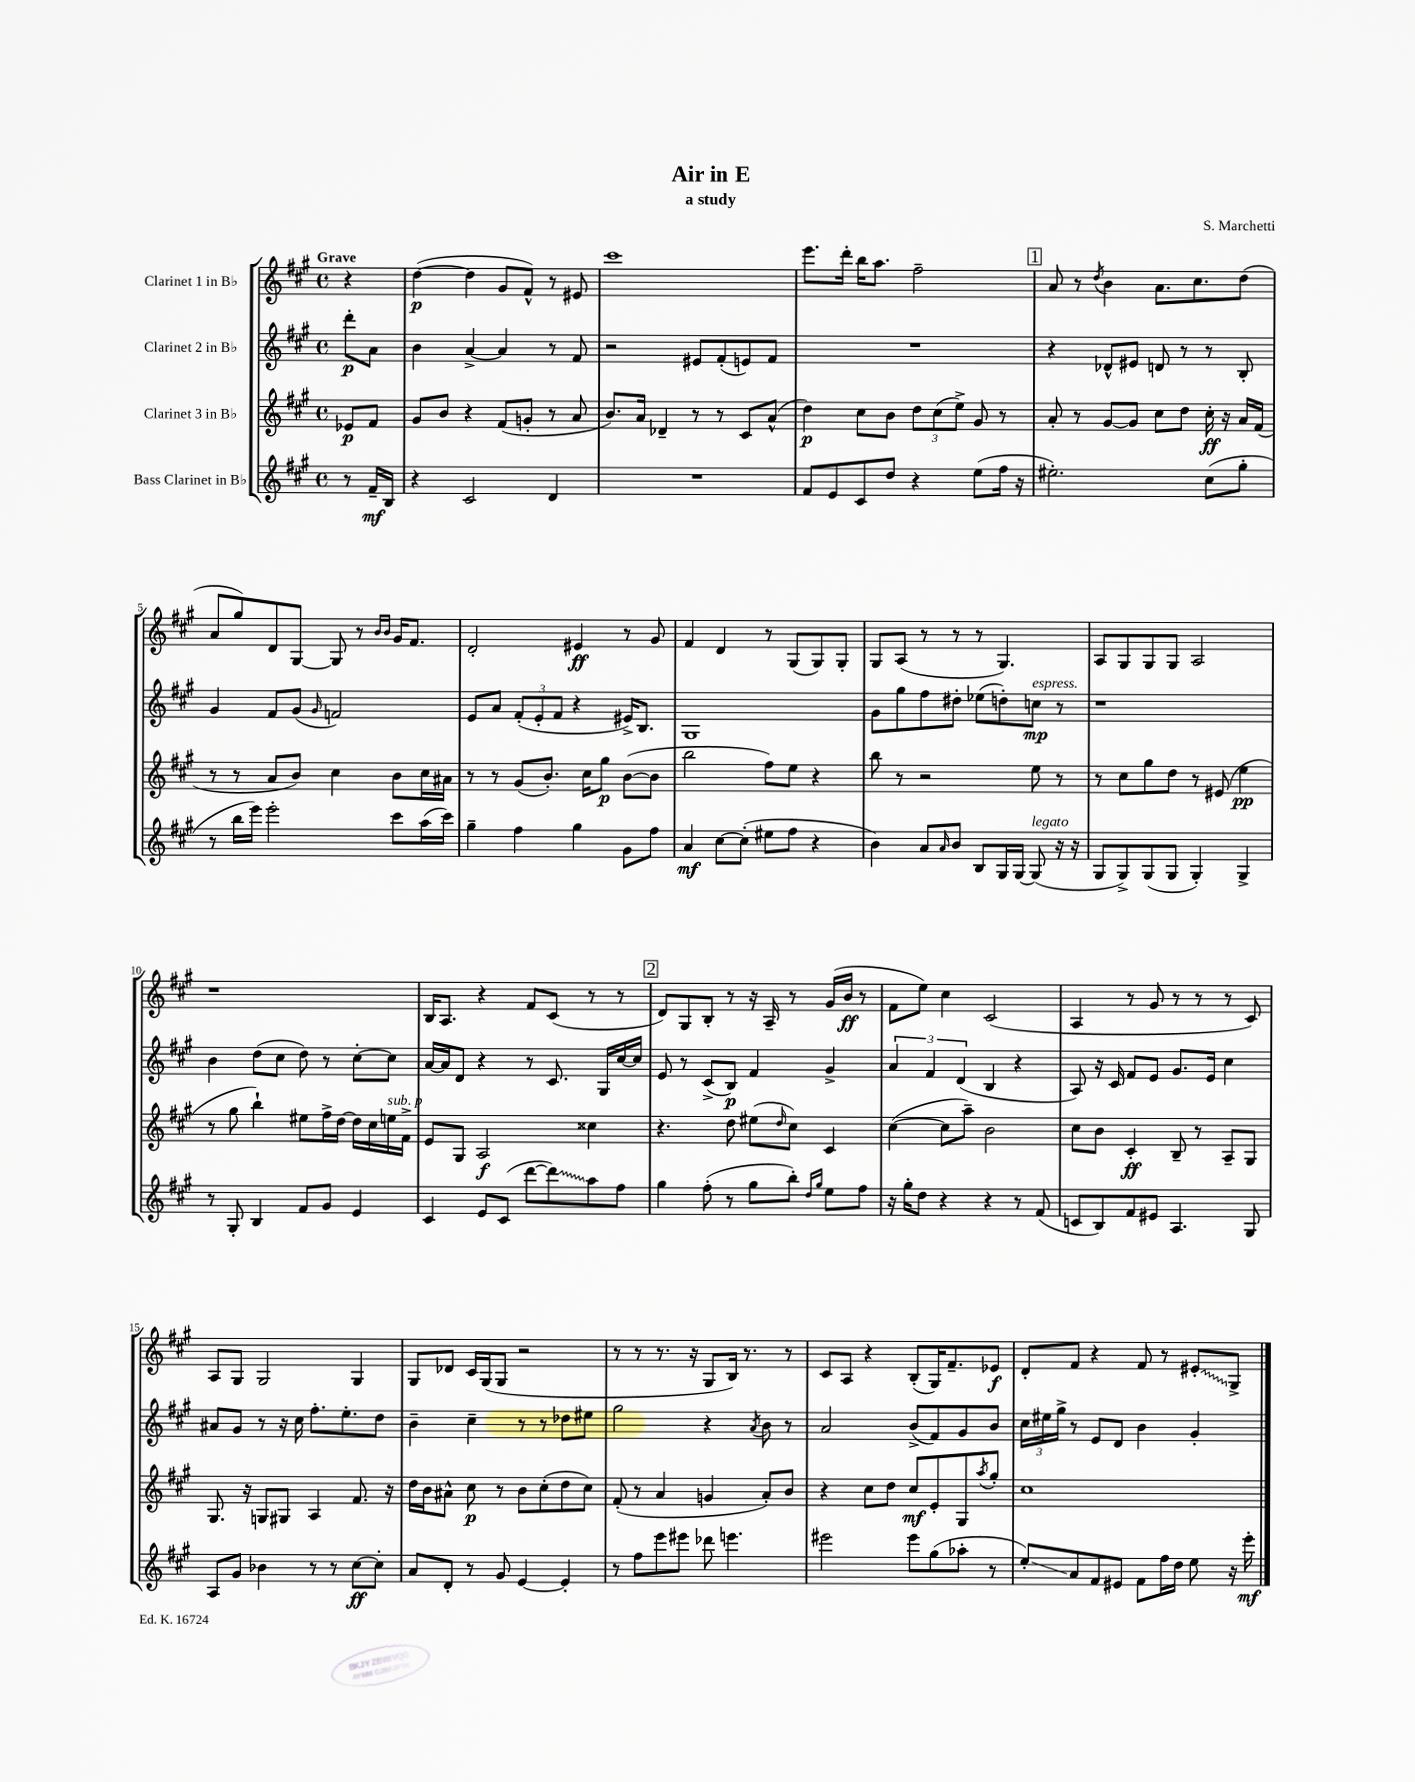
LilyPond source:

\header { title = "Air in E" composer = "S. Marchetti" subtitle = "a study" }
<<
\new StaffGroup <<
\new Staff = "s0" \with { instrumentName = "Clarinet 1 in Bb" } {
    \clef treble \key a \major \defaultTimeSignature \time 4/4 \partial 4 \tempo "Grave"
    r4 |
    d''4~\p( d''4 gis'8 fis'8-^) r8 eis'8 |
    cis'''1 |
    e'''8. d'''16-. b''16 a''8. fis''2-- |
    \mark \markup { \box "1" } a'8 r8 \acciaccatura { d''8 } b'4 a'8. cis''8. d''8( |
    a'8 gis''8) d'8 gis8~ gis8 r8 \grace { b'16 b'16 } gis'16 fis'8. |
    d'2-. eis'4\ff r8 gis'8 |
    fis'4 d'4 r8 gis8( gis8) gis8-. |
    gis8 a8( r8 r8 r8 gis4.) |
    a8 gis8 gis8 gis8 a2 |
    r1 |
    b16 a8. r4 fis'8 cis'8( r8 r8 |
    \mark \markup { \box "2" } d'8) gis8 b8-. r8 r16 a16-- r8 gis'16( b'16\ff r8 |
    fis'8 e''8) cis''4 cis'2( |
    a4 r8 gis'8 r8 r8 r8 cis'8) |
    a8 gis8 gis2 gis4 |
    gis8 des'8 cis'16 gis16( gis8 r2 |
    r8 r8 r8. r16 gis8 b16) r8. r8 |
    cis'8 a8 r4 b8-.( gis16) fis'8.-- ees'8\f |
    d'8-. fis'8 r4 fis'8 r8 \once \override Glissando.style = #'zigzag eis'8-.\glissando gis8-> \bar "|." |
}
\new Staff = "s1" \with { instrumentName = "Clarinet 2 in Bb" } {
    \clef treble \key a \major \defaultTimeSignature \time 4/4 \partial 4
    d'''8-.\p a'8 |
    b'4 a'4~-> a'4 r8 fis'8 |
    r2 eis'8 fis'8-.( e'8) fis'8 |
    R1 |
    \mark \markup { \box "1" } r4 des'8-^ eis'8 d'8 r8 r8 b8-. |
    gis'4 fis'8 gis'8( \grace { gis'16 } f'2) |
    e'8 a'8 \tuplet 3/2 { fis'8-.( e'8-. fis'8 } r4 eis'16->) b8. |
    gis1 |
    gis'8 gis''8 fis''8 dis''8-. ees''8( d''8-.) c''8\mp^\markup { \italic "espress." } r8 |
    r1 |
    b'4 d''8( cis''8 d''8) r8 cis''8~-. cis''8 |
    a'16~ a'16 d'8 r4 r8 cis'8. gis16 cis''16~ cis''16 |
    \mark \markup { \box "2" } e'8 r8 cis'8->( b8\p) fis'4 gis'4-> |
    \tuplet 3/2 { a'4 fis'4 d'4( } b4 r4 |
    a8) r16 cis'16 fis'8 e'8 gis'8. e'16 cis''4 |
    ais'8 gis'8 r8 r16 cis''16 fis''8.-. e''8.-. d''8 |
    b'4-- cis''4-- r8 r8 des''8 eis''8 |
    gis''2 r4 \acciaccatura { a'8 } b'8 r8 |
    a'2 b'8->( fis'8) gis'8 b'8 |
    \tuplet 3/2 { cis''16 eis''16 gis''16-> } r8 e'8 d'8 b'4 gis'4-. \bar "|." |
}
\new Staff = "s2" \with { instrumentName = "Clarinet 3 in Bb" } {
    \clef treble \key a \major \defaultTimeSignature \time 4/4 \partial 4
    ees'8\p fis'8 |
    gis'8 b'8 r4 fis'8( g'8-. r8 a'8 |
    b'8.) a'16 des'4-- r8 r8 cis'8 a'8-^( |
    d''4\p) cis''8 b'8 \tuplet 3/2 { d''8 cis''8( e''8->) } gis'8 r8 |
    \mark \markup { \box "1" } a'8-. r8 gis'8~ gis'8 cis''8 d''8 cis''16-.\ff r16 a'16 fis'16( |
    r8 r8 a'8 b'8) cis''4 b'8 cis''16 ais'16 |
    r8 r8 gis'8( b'8.-.) cis''16 gis''8\p b'8~( b'8 |
    b''2 fis''8) e''8 r4 |
    b''8 r8 r2 e''8 r8 |
    r8 cis''8 gis''8 d''8 r8 eis'8( e''4\pp |
    r8 gis''8 b''4-!) eis''8 fis''16-> d''16~ d''16 cis''16 e''16^\markup { \italic "sub. p" } fis'16-> |
    e'8 gis8 a2\f cisis''4 |
    \mark \markup { \box "2" } r4. d''8 eis''8( \grace { d''16 } cis''8) cis'4 |
    cis''4~( cis''8 a''8--) b'2 |
    cis''8 b'8 cis'4-.\ff b8-- r8 a8-- gis8 |
    gis8. r16 g8 gis8 a4 fis'8. r16 |
    d''16 b'16 ais'8-^ cis''8\p r8 b'8 cis''8-.( d''8 cis''8) |
    fis'8-.( r8 a'4 g'4 a'8-.) b'8 |
    r4 cis''8 d''8 cis''8\mf e'8-. gis8 \acciaccatura { a''8 } gis''8-. |
    cis''1 \bar "|." |
}
\new Staff = "s3" \with { instrumentName = "Bass Clarinet in Bb" } {
    \clef treble \key a \major \defaultTimeSignature \time 4/4 \partial 4
    r8 fis'16--\mf b16 |
    r4 cis'2 d'4 |
    R1 |
    fis'8 e'8 cis'8 d''8 r4 e''8( fis''16 r16 |
    \mark \markup { \box "1" } eis''2.-.) cis''8( gis''8-. |
    r8 b''16 e'''16) e'''2-. cis'''8 a''16( cis'''16) |
    gis''4-- fis''4 gis''4 gis'8 fis''8 |
    a'4\mf cis''8~ cis''8-.( eis''8 fis''8 r4 |
    b'4) a'8 \grace { a'16 } b'8 b8 gis16 gis16~ gis8^\markup { \italic "legato" }( r16 r16 |
    gis8 gis8->) gis8( gis8 gis4-.) gis4-> |
    r8 gis8-. b4 fis'8 gis'8 e'4 |
    cis'4 e'8 cis'8( d'''8~ \once \override Glissando.style = #'zigzag d'''8\glissando) a''8 fis''8 |
    \mark \markup { \box "2" } gis''4 fis''8-.( r8 gis''8 b''8-.) \grace { d''16 gis''16 } e''8 fis''8 |
    r16 gis''16-. d''8 r4 r4 r8 fis'8( |
    c'8 b8) fis'8 eis'8 a4. gis8 |
    a8 gis'8 bes'4 r8 r8 cis''8~\ff cis''8-. |
    a'8 d'8-. r8 gis'8 e'4~ e'4-. |
    r8 fis''8 e'''8 eis'''8 des'''8 e'''4. |
    eis'''2 eis'''8 gis''8( aes''8-. r8 |
    e''8-.\glissando) a'8 fis'8 eis'8 fis'8 fis''16 d''16 e''8 r16 e'''16-.\mf \bar "|." |
}
>>
>>
